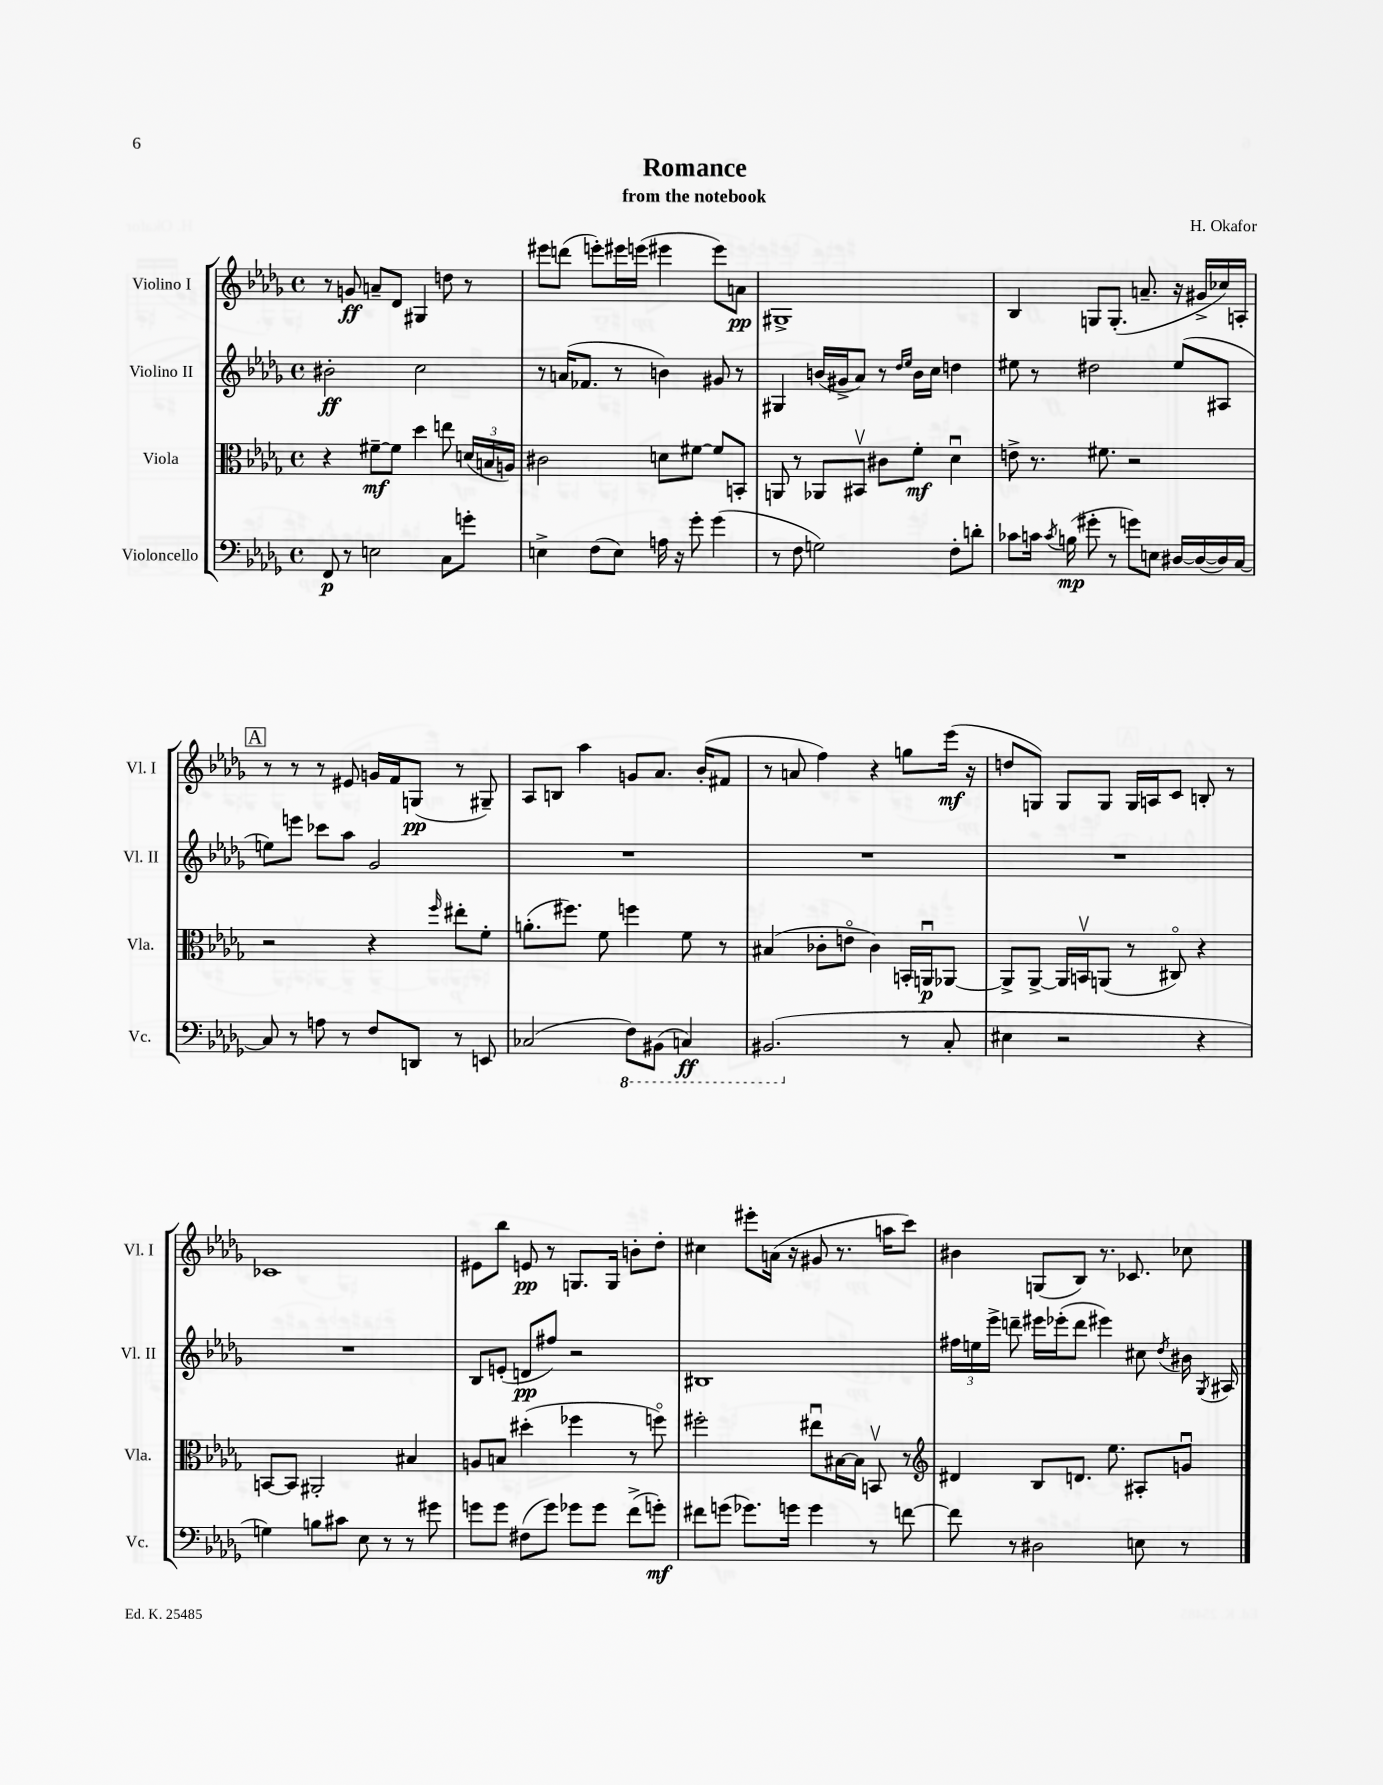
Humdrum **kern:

**kern	**kern	**kern	**kern
*staff4	*staff3	*staff2	*staff1
*clefF4	*clefC3	*clefG2	*clefG2
*k[b-e-a-d-g-]	*k[b-e-a-d-g-]	*k[b-e-a-d-g-]	*k[b-e-a-d-g-]
*M4/4	*M4/4	*M4/4	*M4/4
*met(c)	*met(c)	*met(c)	*met(c)
8FF	4r	2b#'	8r
8r	.	.	8g
2E	[8f#~	.	8a~
.	8f#]	.	8d-
.	4dd-	2cc	4G#
8C	8ee	.	8dd
8g'	(24d	.	8r
.	24B	.	.
.	24A)	.	.
=	=	=	=
4E^	2c#	8r	8eee#
.	.	(16a	(8ddd
.	.	8.f-	.
(8F	.	.	8eee')
8E)	.	8r	16eee#
.	.	.	(16eee
16A	8d	4b)	4eee#
16r	.	.	.
8g-'	[8f#	.	.
(4g-	8f#]	8g#	8eee#)
.	8BB'	8r	8a
=	=	=	=
8r	8AA	4G#	1G#^
8F	8r	.	.
2G)	8AA-	(16b	.
.	.	16g#^	.
.	8BB#v	8a-)	.
.	8c#	8r	.
.	.	16qqdd-	.
.	.	16qqee-	.
.	8f'	16b	.
.	.	16cc	.
8F'	4d-u	4dd	.
8d'	.	.	.
=	=	=	=
8c-	8e^	8ee#	4B-
16c	8.r	8r	.
8qc	.	.	.
(16B	.	.	.
8g#'	.	2dd#	8G
.	8.f#	.	.
8r	.	.	(8.G'
8g)	2r	.	.
.	.	.	8.a~
8E	.	.	.
[16D#	.	(8ee#	16r
(16D#_	.	.	16g#^
16D#])	.	8A#	16cc-)
[16C	.	.	16A'
=	=	=	=
8C]	2r	8ee)	8r
8r	.	8eee	8r
8A	.	8ccc-	8r
8r	.	8aa-	8e#
8F	4r	2g-	16g
.	.	.	16f
8DD	.	.	(8G
.	16qqff	.	.
8r	8ee#'	.	8r
8EE	8f'	.	8G#~)
=	=	=	=
(2C-	(8.a'	1r	8A-
.	.	.	8B
.	8.ff#)	.	.
.	.	.	4aa-
.	8f	.	.
8FF)	4ff	.	8g
(8BBB#	.	.	8.a-
4CC)	8f	.	.
.	.	.	(16b-'
.	8r	.	8f#
=	=	=	=
(2.BBB#	(4B#	1r	8r
.	.	.	8a
.	8c-'	.	4ff)
.	8eo	.	.
.	4c-)	.	4r
8r	16BB'	.	8gg
.	16AAu	.	.
8C'	[8AA-	.	(16eee-
.	.	.	16r
=	=	=	=
4E#	8AA-^]	1r	8dd
.	[8AA-^	.	8G)
2r	16AA-]	.	8G
.	16BBv	.	.
.	(8AA	.	8G
.	8r	.	16G
.	.	.	16A
.	8C#o)	.	8c
4r	4r	.	8B'
.	.	.	8r
=	=	=	=
4G)	[8BB	1r	1c-
.	8BB]	.	.
8B	2AA#'	.	.
8c#	.	.	.
8E-	.	.	.
8r	.	.	.
8r	4B#	.	.
8g#	.	.	.
=	=	=	=
8g	8A	8B-	8e#
8g	8B	(8e'	8bb-
(8F#	(4dd#'	8d	8e
8g)	.	8ff#)	8r
8g-	4ff-	2r	8.G
8g-	.	.	.
.	.	.	16G
(8f^	8r	.	8b'
8g')	8ffo)	.	8dd-'
=	=	=	=
8f#	2ff#'	1B#	4cc#
(8g	.	.	.
8.g-)	.	.	8eee#'
.	.	.	(16a
16g	.	.	16r
4g	8ee#u	.	8g#
.	[16B#	.	8.r
.	16B#]	.	.
8r	8BBv	.	.
.	.	.	16aa
[8f	8r	.	8ccc)
=	=	=	=
*	*clefG2	*	*
8f]	4d#	24ff#	4b#
.	.	24ee	.
.	.	24eee-^	.
8r	.	8ddd~	.
2D#	8B-	16eee#	(8G
.	.	(16eee-'	.
.	8.d	8ddd	8B-)
.	.	4eee#)	8.r
.	8.ee-	.	.
.	.	.	8.c-
8E	8A#'	8cc#	.
.	.	8qdd-	.
8r	8gu	16b#	8cc-
.	.	8qG-	.
.	.	16A#	.
==	==	==	==
*-	*-	*-	*-
